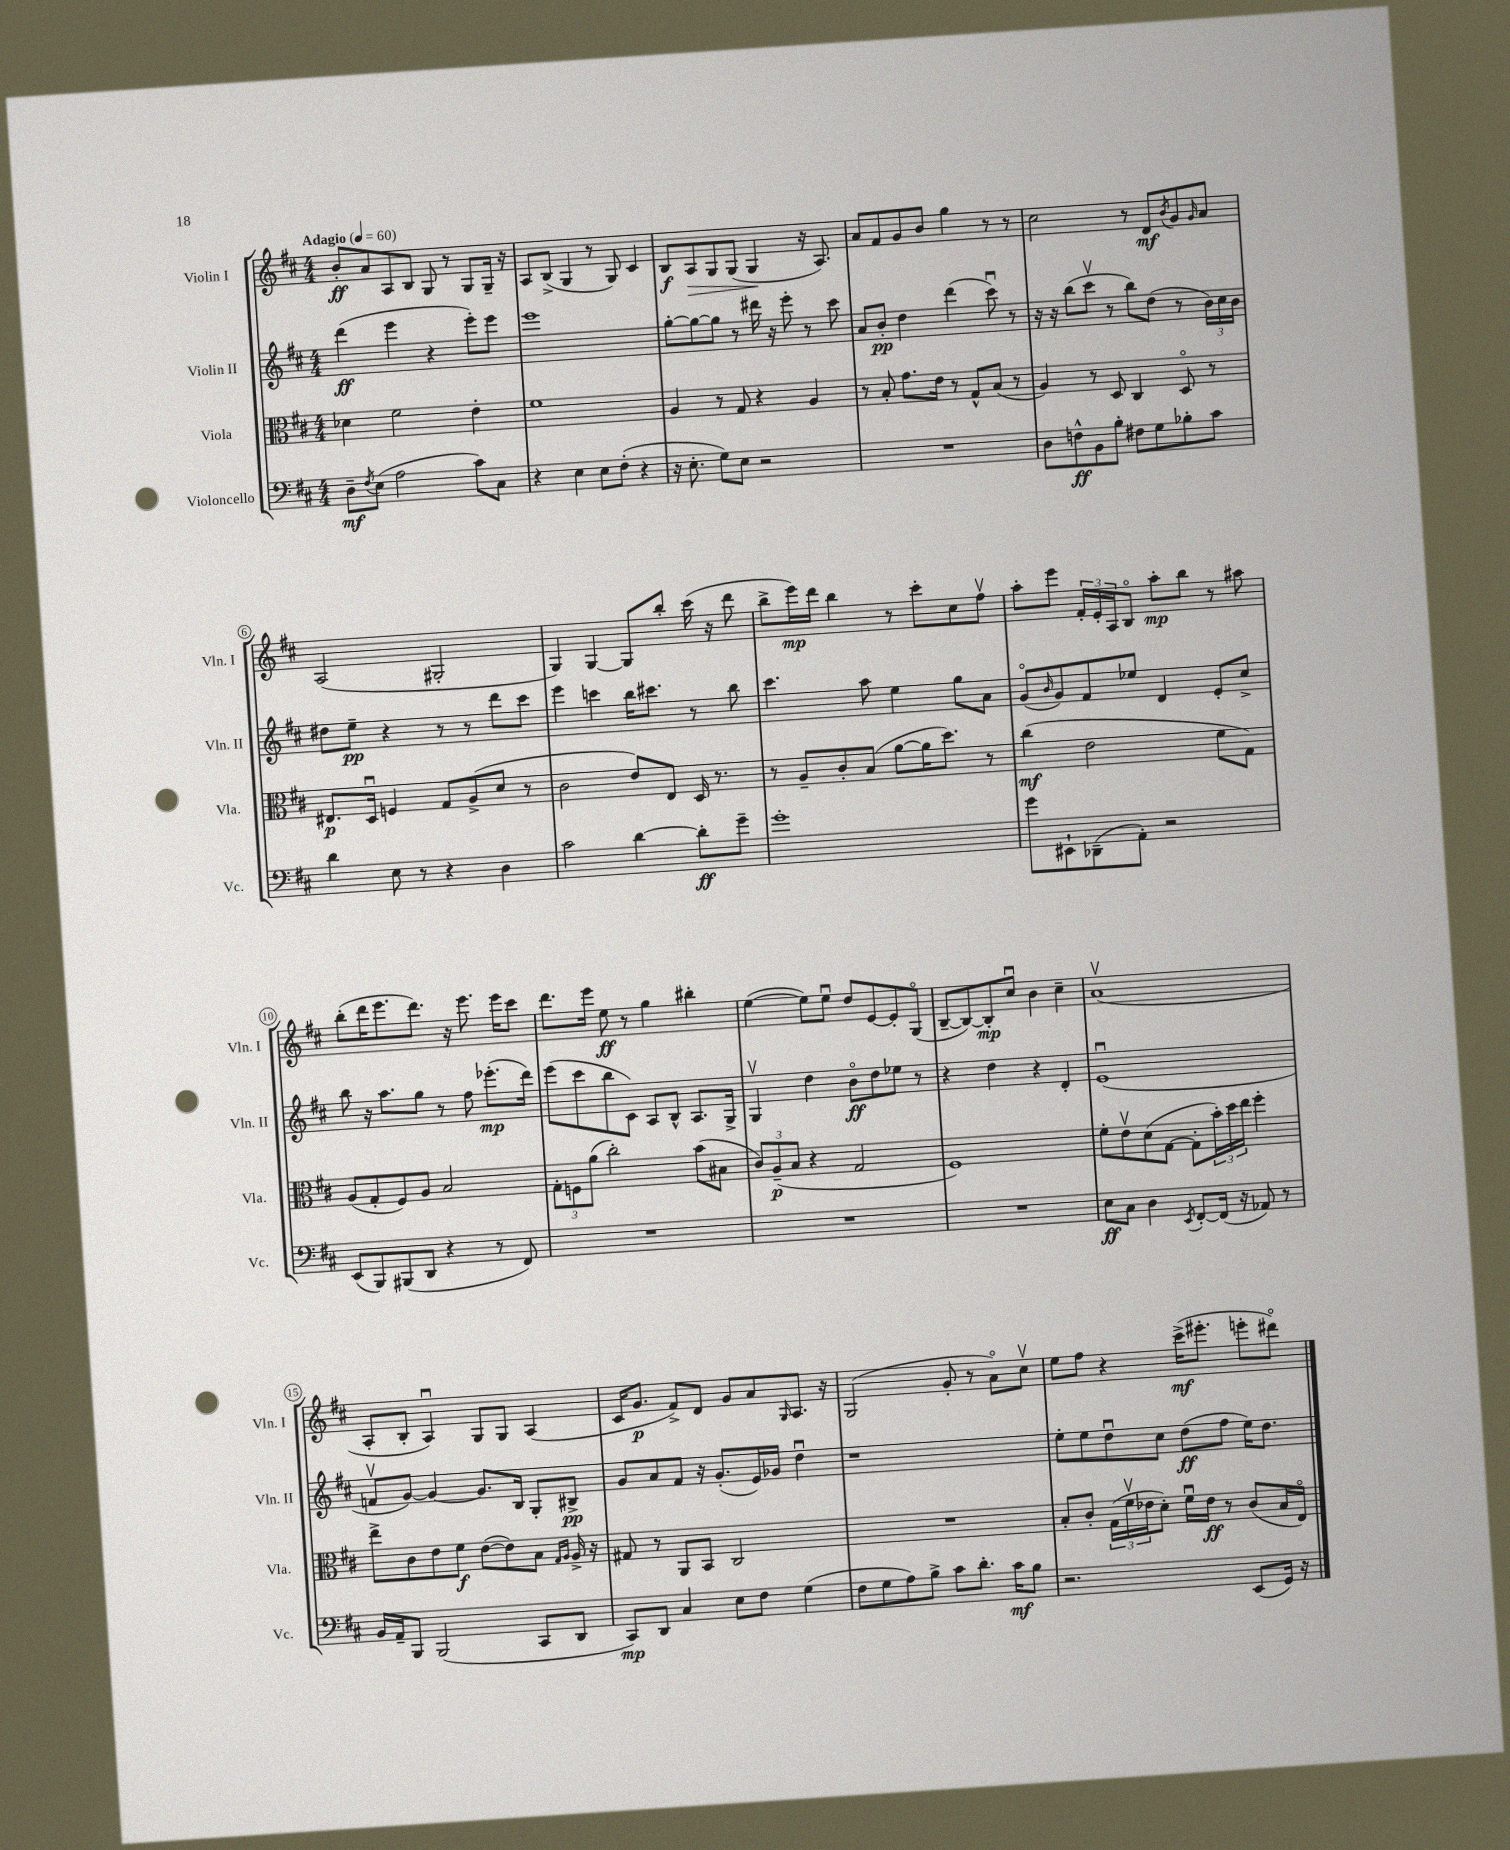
<<
\new StaffGroup <<
\new Staff = "s0" \with { instrumentName = "Violin I" shortInstrumentName = "Vln. I" } {
    \clef treble \key d \major \numericTimeSignature \time 4/4 \tempo "Adagio" 4 = 60
    b'8-.\ff a'8 a8 b8 g8 r8 g8 g16-- r16 |
    a8 b8->( g4 r8 g8) cis'4 |
    b8\f a8\> g8 g8( g4\! r16 a8.) |
    a'8 fis'8 g'8 b'8 g''4 r8 r8 |
    cis''2 r8 d'8\mf \acciaccatura { b'8 } g'8 \grace { g'16 } a'8 |
    a2( gis2-. |
    g4) g4~ g8 b''8-. cis'''16( r16 d'''8 |
    b''8-> e'''16\mp) d'''16 b''4 r8 cis'''8-. cis''8 fis''8\upbow |
    a''8-. e'''8 \tuplet 3/2 { fis'16-. e'16-. a16 } b8\flageolet a''8-.\mp b''8 r8 ais''8 |
    b''8-.( d'''16 e'''8. d'''8.) r16 e'''8. e'''16 cis'''8 |
    d'''8. e'''16 e''8\ff r8 g''4 bis''4-. |
    e''4~( e''8) e''8\downbow d''8 e'8~ e'8-. g8\flageolet( |
    b8~-- b8~) b8-.\mp cis''8\downbow b'4 cis''4-- |
    a'1\upbow( |
    a8-. b8-. a4\downbow) g8 g8 a4( |
    cis'16 g'8.\p fis'8->) d'8 g'8 a'8 \grace { g16 } a8. r16 |
    g2( g'8-. r8 a'8\flageolet) cis''8\upbow |
    e''8 fis''8 r4 cis'''16->\mf( eis'''8.-. e'''8-. dis'''8\flageolet) \bar "|." |
}
\new Staff = "s1" \with { instrumentName = "Violin II" shortInstrumentName = "Vln. II" } {
    \clef treble \key d \major \numericTimeSignature \time 4/4
    d'''4\ff( e'''4 r4 e'''8-.) e'''8 |
    e'''1 |
    g''8~-. g''8~ g''8 r8 dis'''16 r16 e'''8-. r8 cis'''8 |
    a'8 b'8-.\pp d''4 d'''4( cis'''8\downbow) r8 |
    r16 r16 b''8( cis'''8\upbow r8 b''8) d''8( r8 \tuplet 3/2 { b'16) cis''16 b'16 } |
    dis''8 e''8--\pp r4 r8 r8 d'''8 cis'''8 |
    e'''4 c'''4 b''16 cis'''8. r8 b''8 |
    cis'''4. a''8 e''4 g''8 a'8 |
    g'8\flageolet( \grace { b'16 } g'8) fis'8 ees''8 d'4 e'8-. cis''8-> |
    b''8 r16 a''8. g''8 r8 fis''8 ees'''8.-.\mp( d'''16) |
    e'''8( cis'''8 b''8 cis'8) a8 b8-^ a8. g16-> |
    g4\upbow d''4 b'8\flageolet\ff d''8 ees''8 r8 |
    r4 d''4 r4 d'4-. |
    e'1\downbow( |
    f'8\upbow g'8~) g'4~ g'8. b16 g8-. bis8->\pp |
    g'8 a'8 fis'8 r16 g'8.-.( e'16) ges'16 d''4\downbow |
    r1 |
    e''8-. e''8 d''8\downbow cis''8 d''8\ff( fis''8 e''16) d''8. \bar "|." |
}
\new Staff = "s2" \with { instrumentName = "Viola" shortInstrumentName = "Vla." } {
    \clef alto \key d \major \numericTimeSignature \time 4/4
    des'4 fis'2 e'4-. |
    fis'1 |
    a4 r8 g8 r4 a4 |
    r8 b8-. g'8. e'16 r8 g8-^ b8( r8 |
    a4) r8 d8 cis4 d8\flageolet r8 |
    eis8.\p d16\downbow f4 g8 a8->( d'8 r8 |
    cis'2 e'8) e8 d16 r8. |
    r8 a8-- cis'8-. b8( a'8~ a'16 d''8.) r8 |
    cis''4\mf( e'2 fis'8 g8) |
    a8( g8-. fis8) a8 b2 |
    \tuplet 3/2 { g8-. f8 a'8( } cis''2-.) b'8( bis8 |
    \tuplet 3/2 { cis'8) a8--\p( b8 } r4 g2 |
    fis1) |
    fis'8-. e'8\upbow d'8( g8~ g8-. \tuplet 3/2 { b'16-.) d''16 e''16 } fis''4-. |
    e''8-> cis'8 e'8 fis'8\f e'8~( e'8) b8 \grace { g16 a16 } a16-> r16 |
    gis8 r8 a,8 b,8 cis2 |
    R1 |
    b8-. cis'8-. \tuplet 3/2 { g16( fis'16\upbow ees'16 } d'8-.) fis'16\downbow ees'16\ff r8 cis'8( b16 e16\flageolet) \bar "|." |
}
\new Staff = "s3" \with { instrumentName = "Violoncello" shortInstrumentName = "Vc." } {
    \clef bass \key d \major \numericTimeSignature \time 4/4
    d8--\mf \acciaccatura { fis8 } e8( a2 cis'8) cis8 |
    r4 e4 e8 fis8-.( r4 |
    r16 e8.-. g8) e8 r2 |
    R1 |
    d8 f8-^\ff b,8 b8-. fis8 g8 bes8-. cis'8 |
    d'4 e8 r8 r4 d4 |
    cis'2 d'4~ d'8-.\ff g'8-- |
    g'1-. |
    g'8 eis,8-! des,8--( a,8-.) r2 |
    e,8( b,,8) bis,,8( d,8 r4 r8 fis,8) |
    R1 |
    R1 |
    R1 |
    e8\ff cis8 d4 \acciaccatura { e,8 } fis,8~-. fis,16( r16 aes,8) r8 |
    b,16 a,16-- b,,8 b,,2( cis,8 d,8 |
    cis,8\mp) d,8 cis4 e8 fis8 g4( |
    fis8 g8 a8) b8-> cis'8 d'8.-. cis'16\mf b8 |
    r2. e,8( g,16) r16 \bar "|." |
}
>>
>>
\layout { \context { \Score \override BarNumber.stencil = #(make-stencil-circler 0.1 0.3 ly:text-interface::print) } }
